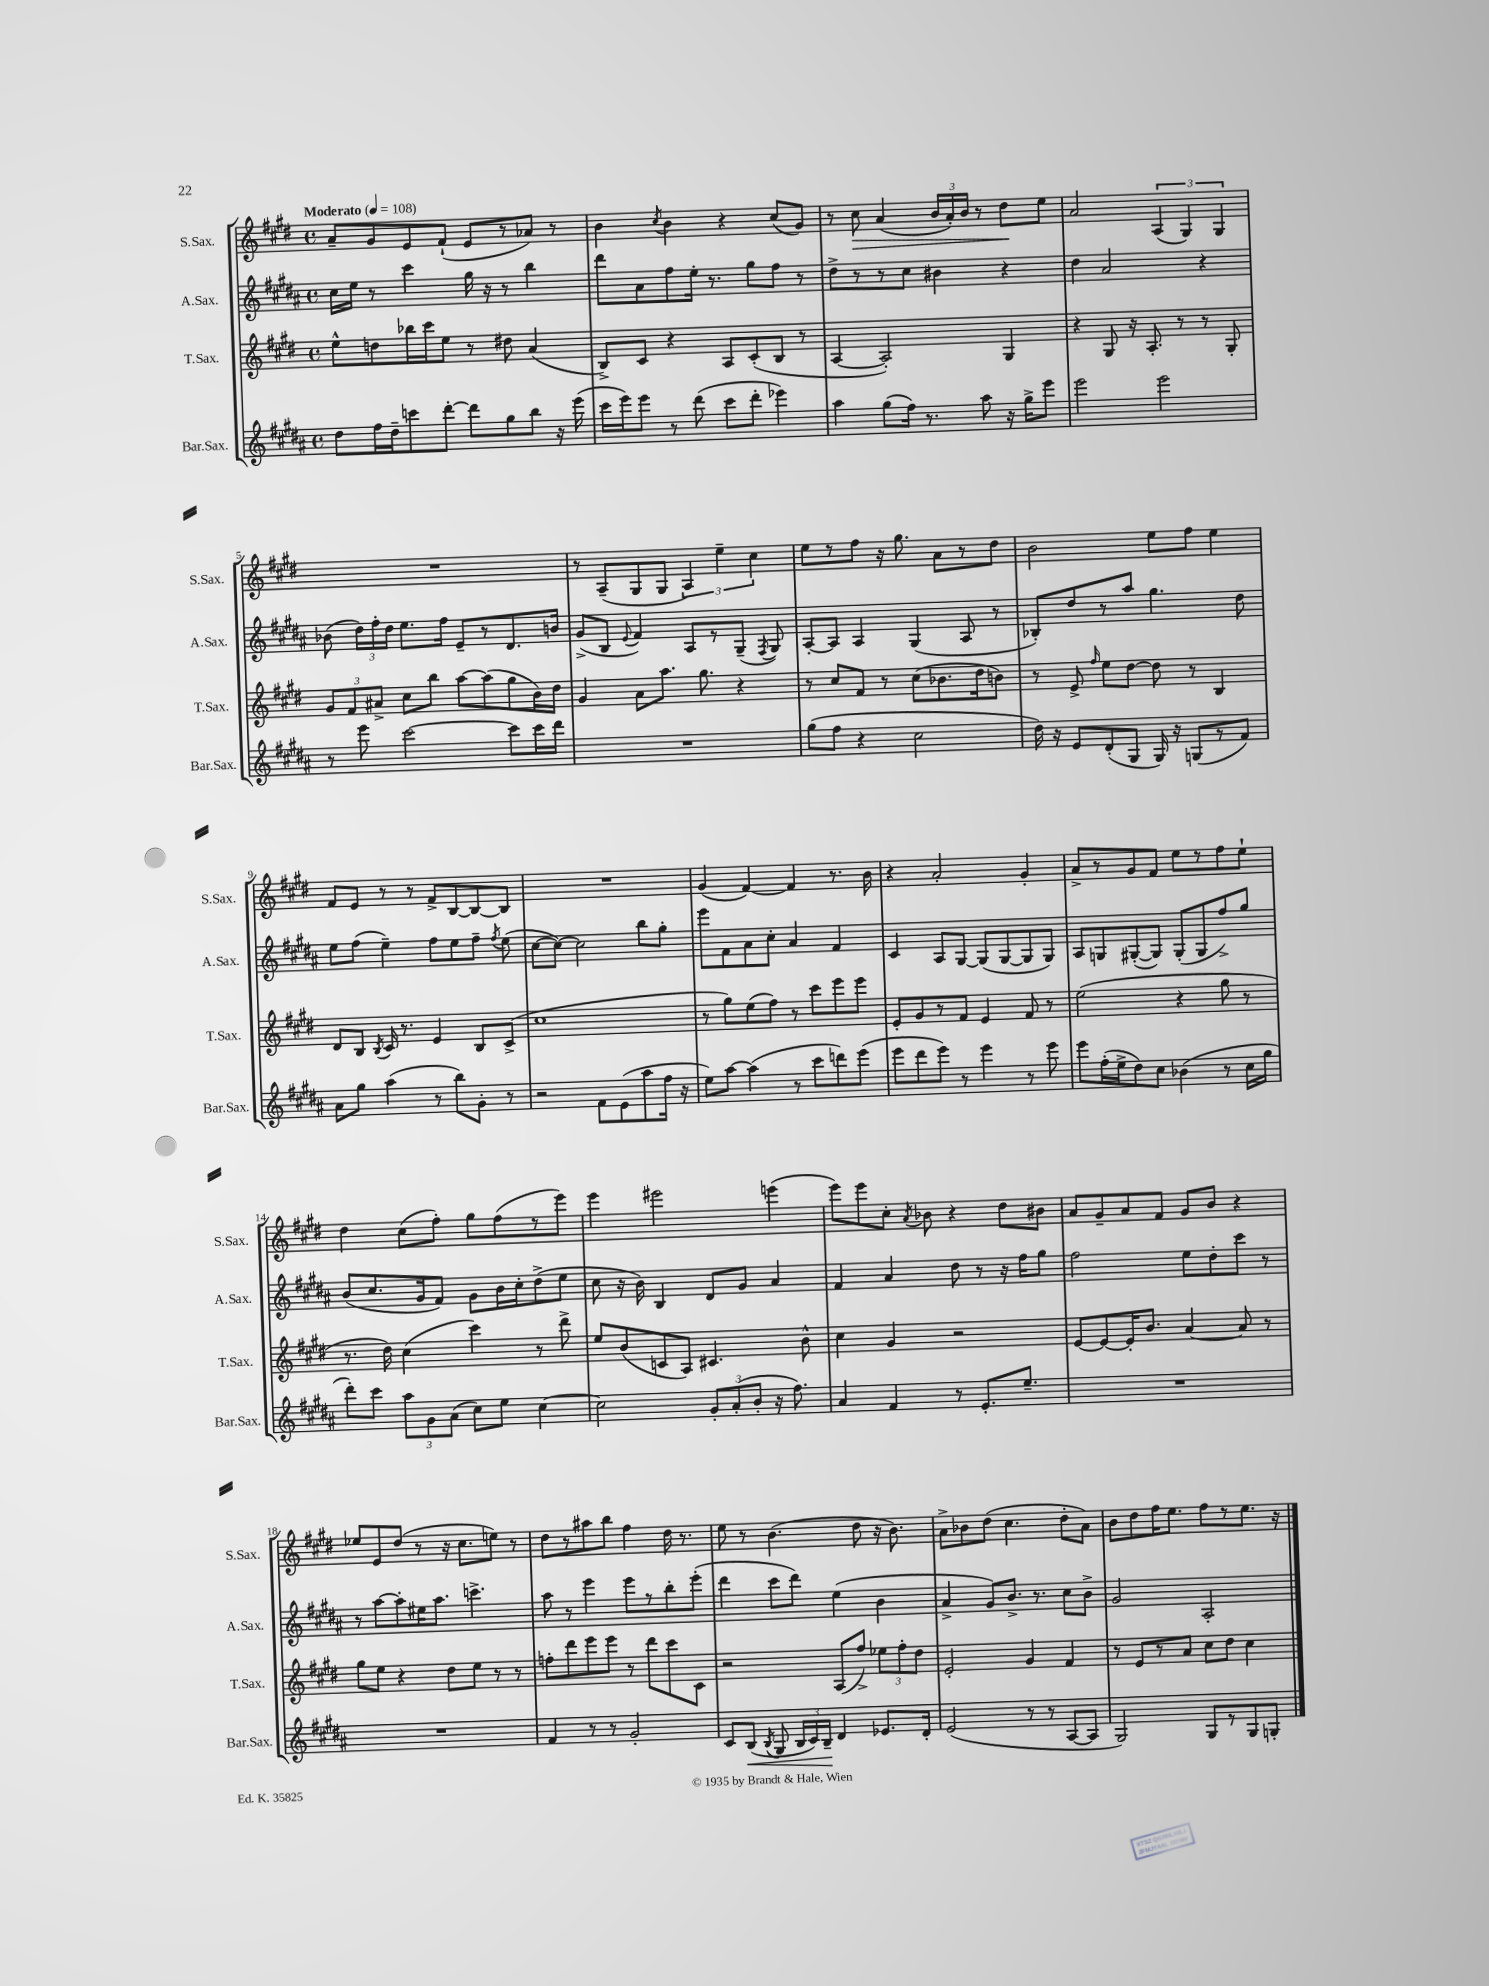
<<
\new StaffGroup <<
\new Staff = "s0" \with { instrumentName = "S.Sax." shortInstrumentName = "S.Sax." } {
    \clef treble \key e \major \defaultTimeSignature \time 4/4 \tempo "Moderato" 4 = 108
    \autoBeamOff a'8[-- gis'8 e'8 fis'8]-!( e'8[ r8 aes'8]) r8 |
    b'4 \acciaccatura { cis''8 } b'4 r4 cis''8[( gis'8]) |
    r8 cis''8\> a'4( \tuplet 3/2 { b'16[ a'16-.) b'16] } r8 dis''8[\! e''8] |
    a'2 \tuplet 3/2 { a4( gis4) gis4 } |
    R1 |
    r8 a8[--( gis8 gis8] \tuplet 3/2 { a4) e''4-- cis''4 } |
    e''8[ r8 fis''8] r16 gis''8. a'8[ r8 dis''8] |
    b'2 e''8[ fis''8] e''4 |
    fis'8[ e'8] r8 r8 fis'8[-> b8~ b8~ b8] |
    R1 |
    gis'4( fis'4~) fis'4 r8. b'16 |
    r4 a'2-. gis'4-. |
    a'8[-> r8 gis'8 fis'8] e''8[ r8 fis''8 e''8]-! |
    dis''4 cis''8[( fis''8]-.) gis''8[ fis''8( r8 e'''8]) |
    e'''4 eis'''2 e'''4( |
    e'''8[) e'''8 cis''8]-. \acciaccatura { a'8 } bes'8 r4 dis''8[ bis'8] |
    a'8[ gis'8-- a'8 fis'8] gis'8[ b'8] r4 |
    ees''8[ e'8 dis''8]( r8 r16 cis''8.[ e''8]) r8 |
    dis''8[ r8 ais''8 b''8] fis''4 dis''16 r8. |
    e''8 r8 b'4.( dis''8 r16 b'8.) |
    a'8[-> bes'8 dis''8]( cis''4. dis''8[-. a'8]) |
    b'8[ dis''8 fis''16 e''8.] fis''8[ r8 e''8.] r16 \bar "|." |
}
\new Staff = "s1" \with { instrumentName = "A.Sax." shortInstrumentName = "A.Sax." } {
    \clef treble \key b \major \defaultTimeSignature \time 4/4
    \autoBeamOff cis''16[ e''16] r8 cis'''4 gis''16 r16 r8 b''4 |
    dis'''8[ ais'8 fis''8 e''16]-. r8. gis''8[ fis''8] r8 |
    dis''8[-> r8 r8 cis''8] bis'4 r4 |
    dis''4 ais'2 r4 |
    bes'8( \tuplet 3/2 { dis''16[) fis''16-. dis''16] } e''8.[ fis''16] e'8[-- r8 dis'8. b'16] |
    gis'8[->( b8] \appoggiatura { e'8 } fis'4) ais8[ r8 gis8]--( \acciaccatura { fis8 } gis8) |
    ais8[~-. ais8] ais4 gis4( ais8 r8 |
    bes8[-.) dis''8 r8 ais''8] gis''4. dis''8 |
    e''8[ fis''8]( e''4--) fis''8[ e''8 fis''8]-- \acciaccatura { fis''8 } e''8( |
    cis''8[~ cis''8]~) cis''2 b''8[ gis''8]-. |
    e'''8[ fis'8 ais'8 cis''8]-. ais'4 fis'4 |
    cis'4 ais8[ gis8]~ gis8[( gis8~ gis8 gis8]) |
    ais8[ g8 gis8~-.( gis8]) gis8[-.( gis8 fis''8->) gis''8] |
    b'8[( cis''8. gis'16 fis'8]) gis'8[ b'16 cis''16-. dis''8->( e''8] |
    cis''8 r16 b'16) b4 dis'8[ gis'8] ais'4 |
    fis'4 ais'4 dis''8 r8 r16 fis''16[ gis''8] |
    fis''2 e''8[ dis''8-. cis'''8] r8 |
    r8 ais''8[~ ais''8-. eis''16 ais''8.] c'''4.-> |
    ais''8 r8 e'''4 e'''8[ r8 b''8-. e'''8]-.( |
    dis'''4 cis'''8[ dis'''8]) e''4( b'4 |
    ais'4-> gis'8[) b'8.]-> r8. cis''8[ b'8]-> |
    gis'2 ais2-. \bar "|." |
}
\new Staff = "s2" \with { instrumentName = "T.Sax." shortInstrumentName = "T.Sax." } {
    \clef treble \key e \major \defaultTimeSignature \time 4/4
    \autoBeamOff e''8[-^ d''8 bes''16 cis'''16 e''8] r8 dis''8 a'4( |
    b8[->) cis'8] r4 a8[ cis'8-.( b8] r8 |
    a4~ a2-.) gis4 |
    r4 gis8 r16 a8.-. r8 r8 gis8-. |
    \tuplet 3/2 { gis'8[ fis'8 ais'8]-> } cis''8[ b''8] a''8[~ a''8( gis''8 b'16) dis''16] |
    gis'4 a'8[ a''8.] gis''8. r4 |
    r8 cis''8[ fis'8] r8 cis''8[( bes'8. dis''16 b'8]) |
    r8 e'8-> \grace { fis''16 } e''8[ dis''8]~ dis''8 r8 b4 |
    dis'8[ b8] \acciaccatura { b8 } cis'16 r8. e'4 b8[ cis'8]->( |
    cis''1 |
    r8 gis''8[) e''8( fis''8]) r8 cis'''8[ e'''8 e'''8] |
    e'8[-. gis'8 r8 fis'8] e'4 fis'8 r8 |
    e''2( r4 gis''8 r8 |
    r8. dis''16) cis''4( cis'''4) r8 dis'''8-> |
    e''8[ b'8( c'8 a8]) cis'4. b'8-^ |
    cis''4 gis'4 r2 |
    e'8[~ e'8~ e'16-. b'8.] a'4~ a'8 r8 |
    gis''8[ e''8] r4 dis''8[ e''8] r8 r8 |
    f''8[-. dis'''8 e'''8 e'''8] r8 dis'''8[ cis'''8 cis'8] |
    r2 a8[( fis''8]->) \tuplet 3/2 { ees''8[ fis''8-. dis''8] } |
    e'2-. gis'4 fis'4 |
    r8 e'8[ r8 a'8] cis''8[ dis''8] cis''4 \bar "|." |
}
\new Staff = "s3" \with { instrumentName = "Bar.Sax." shortInstrumentName = "Bar.Sax." } {
    \clef treble \key b \major \defaultTimeSignature \time 4/4
    \autoBeamOff dis''8[ fis''16 dis''16-- c'''8 dis'''8]~-. dis'''8[ gis''8 b''8] r16 e'''16( |
    cis'''16[ e'''16) e'''8] r8 dis'''8( cis'''8[ dis'''8]-. ees'''4) |
    ais''4 gis''8[( fis''16]) r8. ais''8 r16 gis''16[-> e'''8] |
    e'''2 e'''2 |
    r8 e'''8 cis'''2~ cis'''8[ cis'''16 dis'''16] |
    R1 |
    gis''8[( fis''8] r4 cis''2 |
    dis''16) r16 e'8[ dis'8-.( gis8] gis16) r16 g8[( r8 fis'8]) |
    ais'8[ gis''8] ais''4( r8 b''8[) gis'8]-. r8 |
    r2 fis'8[ e'8( ais''8 fis''16] r16 |
    e''8[) ais''8]~ ais''4( r8 cis'''8[ d'''8) e'''8]( |
    e'''8[ dis'''8 e'''8]) r8 e'''4 r8 e'''8 |
    e'''8[ fis''16-.( e''16-> dis''8) cis''8] bes'4( r8 cis''16[ gis''16] |
    dis'''8[-.) cis'''8] \tuplet 3/2 { ais''8[ gis'8 ais'8]( } cis''8[) e''8] cis''4~ |
    cis''2 \tuplet 3/2 { gis'8[-. ais'8-.( b'8]-. } r16 fis''8.) |
    ais'4 fis'4 r8 e'8.[-. e''8.]-- |
    R1 |
    R1 |
    fis'4 r8 r8 gis'2-. |
    cis'8[ b8]\<( \acciaccatura { b8 } gis8 \tuplet 3/2 { b16[ cis'16) b16]--\! } dis'4 ees'8.[ dis'16]-. |
    e'2( r8 r8 ais8[~ ais8] |
    gis2) gis8[ r8 gis8 g8]-. \bar "|." |
}
>>
>>
